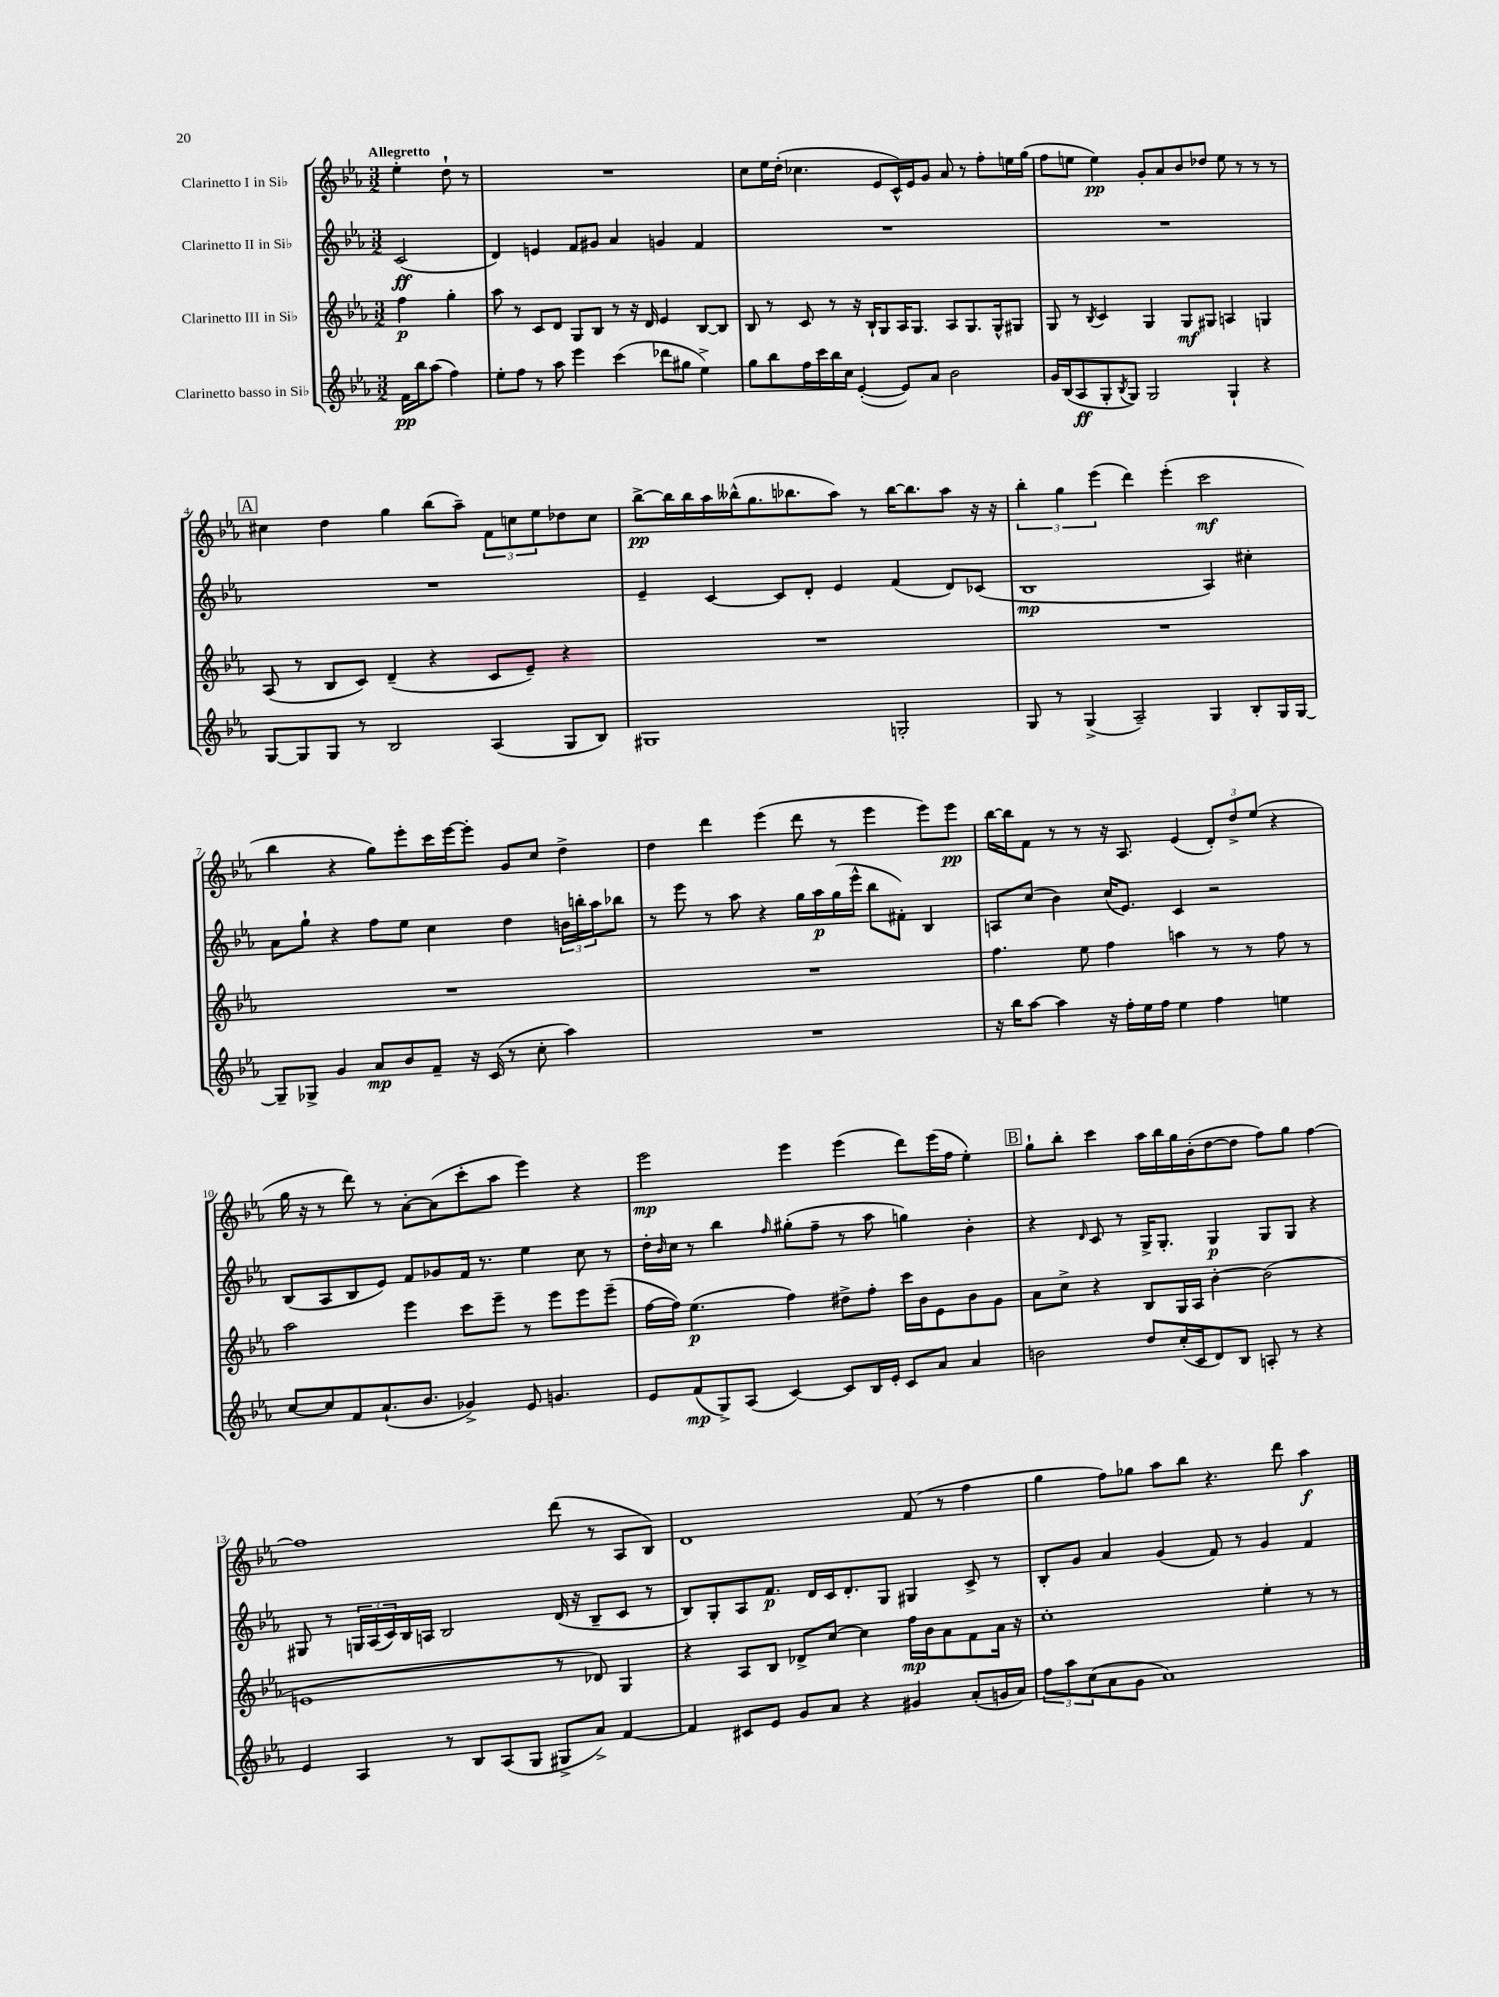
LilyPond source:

<<
\new StaffGroup <<
\new Staff = "s0" \with { instrumentName = "Clarinetto I in Sib" } {
    \clef treble \key ees \major \numericTimeSignature \time 3/2 \partial 2 \tempo "Allegretto"
    ees''4-. d''8-! r8 |
    R1. |
    c''8 ees''16 d''16-.( ces''4. ees'8 c'16-^) ees'16 g'8 aes'8 r8 f''8-. e''16 g''16( |
    f''8 e''8 e''4\pp) g'8-. aes'8 bes'8 des''8 e''8 r8 r8 r8 |
    \mark \markup { \box "A" } cis''4 d''4 g''4 bes''8( aes''8--) \tuplet 3/2 { f'8 c''8 ees''8 } des''8 c''8 |
    bes''8~->\pp bes''16 bes''16 aes''16 beses''16-^( g''8. bes''8. aes''8) r8 bes''16~ bes''8. aes''8 r16 r16 |
    \tuplet 3/2 { bes''4-. g''4 ees'''4( } d'''4) ees'''4-.( c'''2\mf |
    bes''4 r4 g''8) ees'''8-. c'''16 ees'''16~ ees'''8-. g'8 c''8 d''4-> |
    d''4 d'''4 ees'''4( d'''8 r8 ees'''4 ees'''8) ees'''8\pp |
    bes''16~ bes''16 f'8 r8 r8 r16 aes8. ees'4( \tuplet 3/2 { d'8-.) d''8-> ees''8( } r4 |
    g''16 r16 r8 d'''8) r8 aes'8~-. aes'8( c'''8-. aes''8 ees'''4) r4 |
    ees'''2\mp ees'''4 ees'''4( d'''8) ees'''16( f''16 ees''4-.) |
    \mark \markup { \box "B" } g''8-! bes''8-. c'''4 aes''16 bes''16 g''16 bes'16-.( d''8~ d''8 f''8) g''8 f''4~ |
    f''1 d'''8( r8 aes8 bes8) |
    d'1 f'8( r8 f''4 |
    g''4 f''8) ges''8 aes''8 bes''8 r4. d'''8 aes''4\f \bar "|." |
}
\new Staff = "s1" \with { instrumentName = "Clarinetto II in Sib" } {
    \clef treble \key ees \major \numericTimeSignature \time 3/2 \partial 2
    c'2\ff( |
    d'4) e'4 f'8 gis'8 aes'4 g'4 f'4 |
    R1. |
    R1. |
    \mark \markup { \box "A" } R1. |
    ees'4-- c'4~ c'8 d'8-. ees'4 f'4( d'8) ces'8( |
    bes1\mp aes4) cis''4-. |
    aes'8 g''8-! r4 f''8 ees''8 c''4 d''4 \tuplet 3/2 { b'16 b''16-. aes''16 } bes''8 |
    r8 ees'''8 r8 aes''8 r4 g''16 aes''16\p g''16( ees'''16-^ bes''8 fis'8-.) bes4 |
    a8 c''8( bes'4) c''16( ees'8.) c'4 r2 |
    bes8( aes8 bes8 ees'8) f'8 ges'8 f'16 r8. ees''4 c''8 r8 |
    d''16-. \grace { bes'16 } c''16 r8 bes''4 \grace { f''16 } gis''8-.( f''8-- r8 aes''8 g''4) bes'4-. |
    \mark \markup { \box "B" } r4 \grace { d'16 } c'8 r8 g16-> g8.-. g4\p g8 g8 r4 |
    gis8 r8 \tuplet 3/2 { g16 aes16( c'16) } bes16 a16 bes2 d'16( r16 bes8-- c'8 r8 |
    bes8) g8-. aes8 f'8.\p d'16 c'16 d'8.-. g8 gis4 c'8-> r8 |
    bes8-. g'8 aes'4 g'4( f'8) r8 g'4 f'4 \bar "|." |
}
\new Staff = "s2" \with { instrumentName = "Clarinetto III in Sib" } {
    \clef treble \key ees \major \numericTimeSignature \time 3/2 \partial 2
    f''4\p g''4-. |
    aes''8 r8 c'8 d'8 g8 bes8 r8 r16 d'16 ees'4 bes8~ bes8 |
    bes8 r8 c'8 r8 r16 bes16-! g8 aes16 g8. aes8 g8. g16-^ gis8 |
    g8 r8 \acciaccatura { bes8 } c'4 g4 g8\mf gis8 a4 g4 |
    \mark \markup { \box "A" } aes8( r8 bes8 c'8) d'4--( r4 c'8 ees'8--) r4 |
    R1. |
    R1. |
    R1. |
    R1. |
    f''4. ees''8 f''4 a''4 r8 r8 f''8 r8 |
    aes''2 ees'''4 c'''8 ees'''8-- r8 ees'''8 ees'''8 ees'''8--( |
    f''16~ f''16) ees''4.\p( f''4) dis''8-> f''8-. c'''16 bes'16 ees'8 bes'8 g'8 |
    \mark \markup { \box "B" } aes'8 c''8-> r4 bes8 g16 aes16 bes'4~-. bes'2( |
    e'1 r8 des'8) g4 |
    r4 aes8 bes8 des'8-> c''8~ c''4 f''16\mp bes'16 aes'8 f'8 aes'16 r16 |
    c''1-. ees''4-. r8 r8 \bar "|." |
}
\new Staff = "s3" \with { instrumentName = "Clarinetto basso in Sib" } {
    \clef treble \key ees \major \numericTimeSignature \time 3/2 \partial 2
    f'16\pp bes''16 aes''8( f''4) |
    ees''8-. f''8 r8 aes''8 ees'''4 c'''4( des'''8 gis''8 ees''4->) |
    g''8 bes''8 f''16 c'''16 bes''16 c''16 ees'4~-.( ees'8) aes'8 bes'2 |
    g'16 bes16( aes8\ff g8-. \acciaccatura { bes8 } g8) g2 g4-! r4 |
    \mark \markup { \box "A" } g8~ g8 g8 r8 bes2 aes4( g8 bes8) |
    gis1 g2-. |
    g8 r8 g4->( aes2--) g4 bes8-. g16 g16~ |
    g8-- ges8-> g'4 aes'8\mp bes'8 f'8-- r16 c'16( r8 c''8-. aes''4) |
    R1. |
    r16 bes''16 aes''8~ aes''4 r16 f''16-. ees''16 f''16 ees''4 f''4 e''4 |
    c''8~ c''8 f'8 aes'8.-!( bes'8. ges'4->) ees'8 g'4. |
    ees'8 f'8\mp( g8->) aes8( c'4~) c'8 bes16 ees'16-. c'8 aes'8 aes'4 |
    \mark \markup { \box "B" } b'2 d''8 c''16-.( c'16 d'8) bes8 a8-. r8 r4 |
    ees'4 aes4 r8 bes8 aes8( g8 gis8-> aes'8->) f'4~ |
    f'4 cis'8 ees'8 g'8 aes'8 r4 gis'4 aes'8-.( g'16 aes'16) |
    \tuplet 3/2 { f''8 aes''8 c''8( } aes'8 g'8 aes'1) \bar "|." |
}
>>
>>
